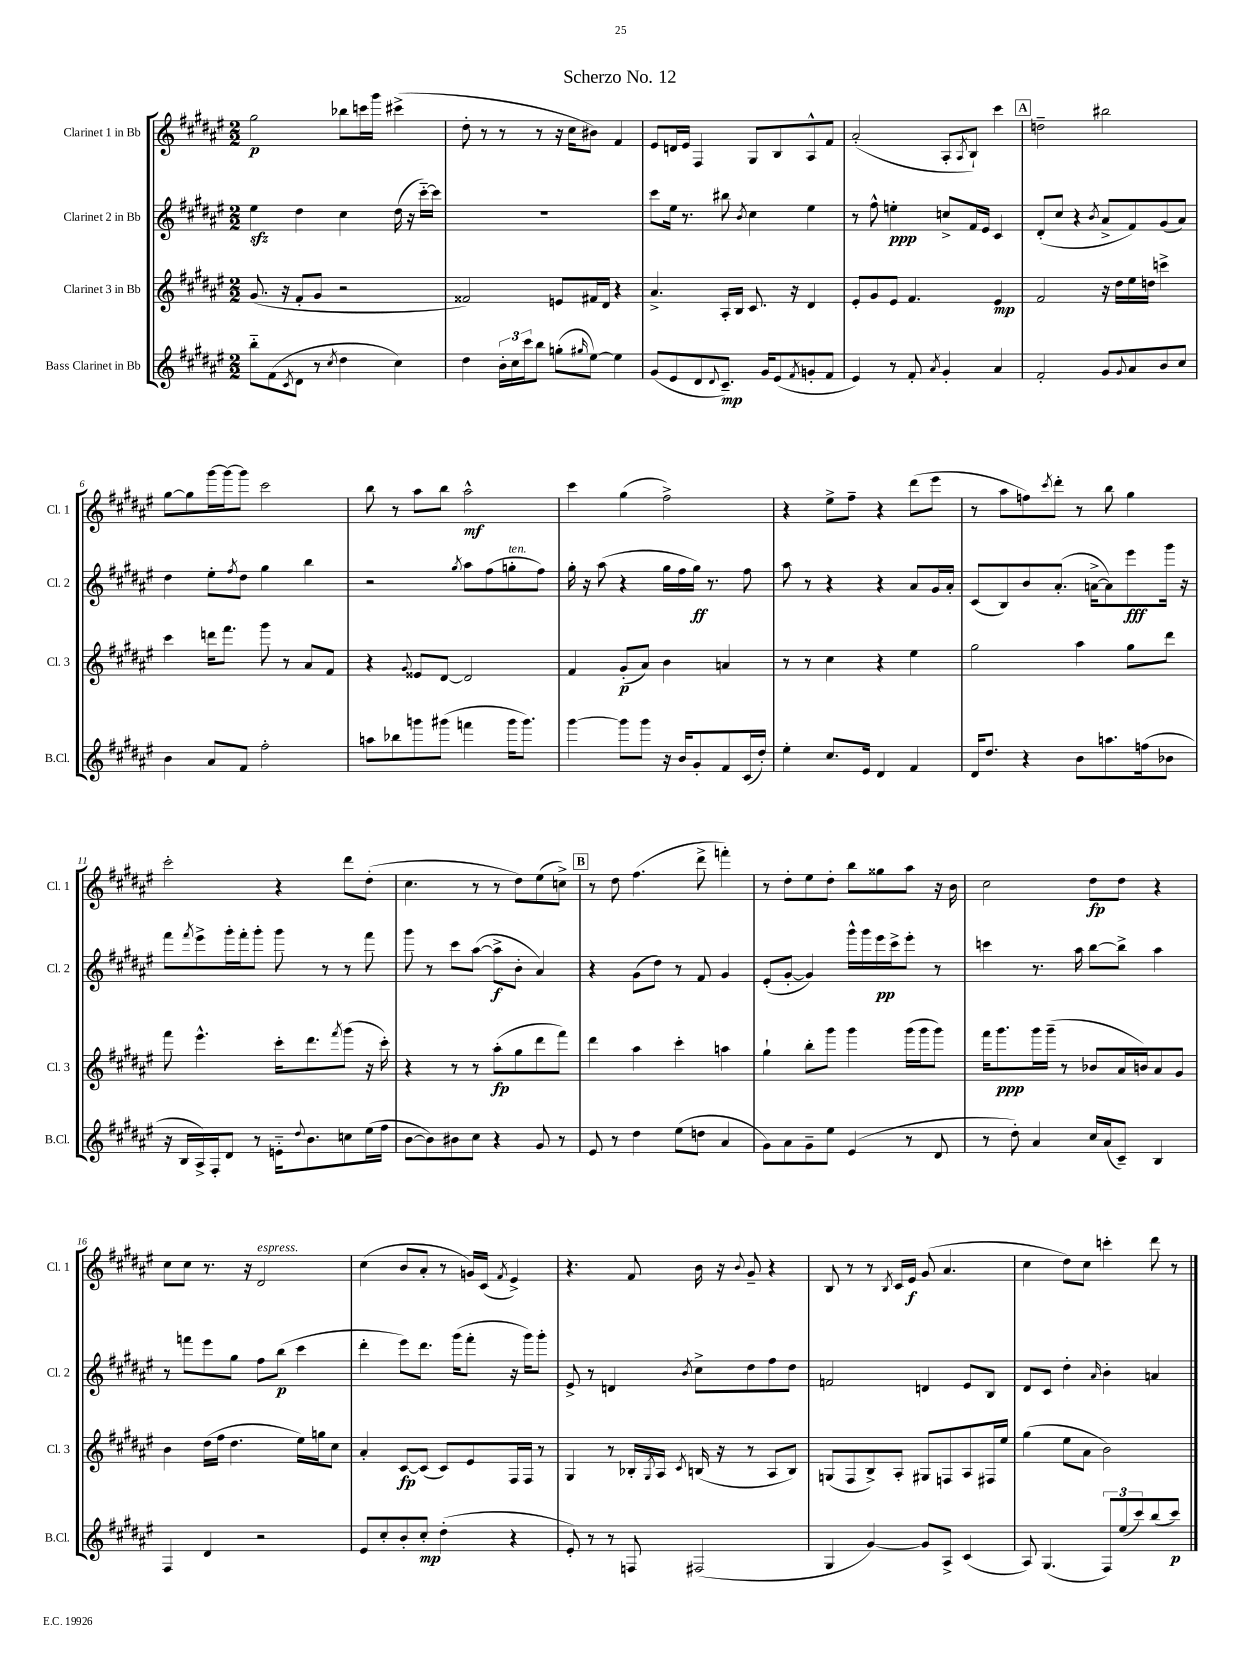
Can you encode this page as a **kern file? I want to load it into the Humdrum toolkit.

**kern	**dynam	**kern	**dynam	**kern	**dynam	**kern	**dynam
*part4	*part4	*part3	*part3	*part2	*part2	*part1	*part1
*staff4	*staff4	*staff3	*staff3	*staff2	*staff2	*staff1	*staff1
*I"Bass Clarinet in Bb	*	*I"Clarinet 3 in Bb	*	*I"Clarinet 2 in Bb	*	*I"Clarinet 1 in Bb	*
*I'B.Cl.	*	*I'Cl. 3	*	*I'Cl. 2	*	*I'Cl. 1	*
*clefG2	*	*clefG2	*	*clefG2	*	*clefG2	*
*k[f#c#g#d#a#e#]	*	*k[f#c#g#d#a#e#]	*	*k[f#c#g#d#a#e#]	*	*k[f#c#g#d#a#e#]	*
*M2/2	*	*M2/2	*	*M2/2	*	*M2/2	*
=1	=1	=1	=1	=1	=1	=1	=1
8bb\L	.	(8.g#/	.	4ee#zz\	.	2gg#\	p
(8f#\	.	.	.	.	.	.	.
.	.	16r	.	.	.	.	.
8qc#/	.	.	.	.	.	.	.
8d#\J	.	8f#'/L	.	4dd#\	.	.	.
8r	.	8g#/J	.	.	.	.	.
8qcc#/	.	.	.	.	.	.	.
4dd#\	.	2r	.	4cc#\	.	8bb-X\L	.
.	.	.	.	.	.	16cccn\L	.
.	.	.	.	.	.	16ggg#\JJ	.
4cc#\)	.	.	.	(16dd#\	.	(4ccc#X^\	.
.	.	.	.	16r	.	.	.
.	.	.	.	[16ccc#\LL)	.	.	.
.	.	.	.	16ccc#\JJ]	.	.	.
=2	=2	=2	=2	=2	=2	=2	=2
4dd#\	.	2f##X/)	.	1r	.	8dd#'\	.
.	.	.	.	.	.	8r	.
24b'\LL	.	.	.	.	.	8r	.
24cc#\	.	.	.	.	.	.	.
24ccc#\J	.	.	.	.	.	.	.
8bb\J	.	.	.	.	.	8r	.
(8ggn'\L	.	8en/L	.	.	.	16r	.
.	.	.	.	.	.	16cc#\KL	.
16qqgg#X/	.	.	.	.	.	.	.
[8ee#\J)	.	16f#X/L	.	.	.	8b#X\J)	.
.	.	16d#/JJ	.	.	.	.	.
4ee#\]	.	4r	.	.	.	4f#/	.
=3	=3	=3	=3	=3	=3	=3	=3
(8g#/L	.	4.a#^/	.	8ccc#\L	.	8e#/L	.
8e#/	.	.	.	16ee#\Jk	.	16dn/L	.
.	.	.	.	8.r	.	16e#/JJ	.
8d#/	.	.	.	.	.	4F#/	.
8qqd#/	.	.	.	.	.	.	.
8.c#~/J)	mp	16A#'/LL	.	8bb#X\	.	.	.
.	.	16B/JJ	.	.	.	.	.
.	.	.	.	8qb/	.	.	.
.	.	8.c#/	.	4cc#\	.	8G#/L	.
16g#/KL	.	.	.	.	.	.	.
(8e#/	.	.	.	.	.	8B/	.
.	.	16r	.	.	.	.	.
8qf#/	.	.	.	.	.	.	.
8gn'/	.	4d#/	.	4ee#\	.	8A#^^/	.
8f#/J	.	.	.	.	.	8f#/J	.
=4	=4	=4	=4	=4	=4	=4	=4
4e#/)	.	8e#'/L	.	8r	.	(2a#'/	.
.	.	8g#/	.	8ff#^^\	.	.	.
8r	.	8e#/J	.	4een'\	ppp	.	.
8f#'/	.	4.f#/	.	.	.	.	.
8qa#/	.	.	.	.	.	.	.
4g#'/	.	.	.	8ccn^/L	.	8A#'/L	.
.	.	.	.	.	.	8qA#/	.
.	.	.	.	16f#/L	.	8B`/J)	.
.	.	.	.	16e#/JJ	.	.	.
4a#/	.	4e#/	mp	4c#/	.	4ccc#\	.
!!LO:REH:place=s1:t=A
=5	=5	=5	=5	=5	=5	=5	=5
2f#'/	.	2f#/	.	(8d#'/L	.	2ddn~\	.
.	.	.	.	8cc#/J	.	.	.
.	.	.	.	4r	.	.	.
.	.	.	.	8qb/	.	.	.
8g#/L	.	16r	.	8a#^/L	.	2bb#X\	.
.	.	16dd#\LL	.	.	.	.	.
8qqg#/	.	.	.	.	.	.	.
8a#/	.	16ee#\	.	8f#/)	.	.	.
.	.	16ddn\JJ	.	.	.	.	.
8b/	.	4cccn^\	.	(8g#/	.	.	.
8cc#/J	.	.	.	8a#/J)	.	.	.
!!LO:LB:g=z
=6	=6	=6	=6	=6	=6	=6	=6
4b\	.	4ccc#\	.	4dd#\	.	[8gg#\L	.
.	.	.	.	.	.	8gg#\]	.
8a#/L	.	16dddn\KL	.	8ee#'\L	.	[16ggg#\L	.
.	.	8.fff#\J	.	.	.	16ggg#\J_	.
.	.	.	.	8qff#/	.	.	.
8f#/J	.	.	.	8dd#\J	.	8ggg#\J]	.
2ff#'\	.	8ggg#\	.	4gg#\	.	2ccc#\	.
.	.	8r	.	.	.	.	.
.	.	8a#/L	.	4bb\	.	.	.
.	.	8f#/J	.	.	.	.	.
=7	=7	=7	=7	=7	=7	=7	=7
8aan\L	.	4r	.	2r	.	8bb\	.
8bb-X\	.	.	.	.	.	8r	.
.	.	8qqg#/	.	.	.	.	.
8gggn\	.	8e##X/L	.	.	.	8aa#\L	.
(8ggg#X\J	.	[8d#/J	.	.	.	8bb\J	.
.	.	.	.	8qgg#/	.	.	.
4fffn\	.	2d#/]	.	8aa#\L	.	2aa#^^\	mf
.	.	.	.	(8ff#\	.	.	.
!	!	!	!	!LO:TX:a:i:t=ten.	!	!	!
16ggg#\KL	.	.	.	8ggn'\	.	.	.
8.ggg#\J)	.	.	.	.	.	.	.
.	.	.	.	8ff#\J)	.	.	.
=8	=8	=8	=8	=8	=8	=8	=8
[4ggg#\	.	4f#/	.	16gg#'\	.	4ccc#\	.
.	.	.	.	16r	.	.	.
.	.	.	.	(8aa#\	.	.	.
8ggg#\L]	.	(8g#'/L	p	4r	.	(4gg#\	.
8ggg#\J	.	8a#/J)	.	.	.	.	.
16r	.	4b\	.	16gg#\LL	.	2ff#^\)	.
16b/KL	.	.	.	16ff#\	.	.	.
8g#'/	.	.	.	16gg#\JJ)	ff	.	.
.	.	.	.	8.r	.	.	.
8f#/	.	4an/	.	.	.	.	.
(16c#/L	.	.	.	8ff#\	.	.	.
16dd#'/JJ)	.	.	.	.	.	.	.
=9	=9	=9	=9	=9	=9	=9	=9
4ee#'\	.	8r	.	8aa#\	.	4r	.
.	.	8r	.	8r	.	.	.
8.cc#/L	.	4cc#\	.	4r	.	8ee#^\L	.
.	.	.	.	.	.	8ff#~\J	.
16e#/Jk	.	.	.	.	.	.	.
4d#/	.	4r	.	4r	.	4r	.
4f#/	.	4ee#\	.	8a#/L	.	(8ddd#\L	.
.	.	.	.	16g#/L	.	8eee#\J	.
.	.	.	.	16a#'/JJ	.	.	.
=10	=10	=10	=10	=10	=10	=10	=10
16d#/KL	.	2gg#\	.	(8c#/L	.	8r	.
8.dd#/J	.	.	.	.	.	.	.
.	.	.	.	8B/)	.	8aa#\L	.
4r	.	.	.	8b/	.	8ffn\)	.
.	.	.	.	.	.	8qccc#/	.
.	.	.	.	(8.a#'/J	.	8ddd#'\J	.
8b\L	.	4aa#\	.	.	.	8r	.
.	.	.	.	[16an^\KL	.	.	.
8.aan\	.	.	.	8a\])	.	8bb\	.
.	.	8gg#\L	.	8eee#\	fff	4gg#\	.
(16ffn\k	.	.	.	.	.	.	.
8b-X\J	.	8ddd#\J	.	16ggg#\Jk	.	.	.
.	.	.	.	16r	.	.	.
!!LO:LB:g=z
=11	=11	=11	=11	=11	=11	=11	=11
16r	.	8fff#\	.	8fff#\L	.	2ccc#'\	.
16B/LL	.	.	.	.	.	.	.
.	.	.	.	8qfff#/	.	.	.
16A#^/)	.	4.eee#^^\	.	8eee#^\	.	.	.
16F#'/J	.	.	.	.	.	.	.
8d#/J	.	.	.	16ggg#'\L	.	.	.
.	.	.	.	16fff#'\J	.	.	.
8r	.	.	.	8ggg#'\J	.	.	.
16en\KL	.	16ccc#'\KL	.	8ggg#\	.	4r	.
8qqdd#/	.	.	.	.	.	.	.
8.b\	.	8.ddd#\	.	.	.	.	.
.	.	.	.	8r	.	.	.
.	.	8qfff#/	.	.	.	.	.
8ccn\	.	(8ggg#\J	.	8r	.	8ddd#\L	.
(16ee#\L	.	16r	.	8fff#\	.	(8dd#'\J	.
16ff#\JJ	.	16ccc#'\)	.	.	.	.	.
=12	=12	=12	=12	=12	=12	=12	=12
[8b\L	.	4r	.	8ggg#\	.	4.cc#\	.
8b\])	.	.	.	8r	.	.	.
8b#X\	.	8r	.	8ccc#\L	.	.	.
8cc#\J	.	8r	.	([8aa#\J	.	8r	.
4r	.	(8aa#'\L	fp	8aa#^\L]	f	8r	.
.	.	8gg#\	.	8b'\J	.	8dd#\L)	.
8g#/	.	8ddd#\	.	4a#/)	.	(8ee#\	.
8r	.	8fff#\J)	.	.	.	8ccn^\J)	.
!!LO:REH:place=s1:t=B
=13	=13	=13	=13	=13	=13	=13	=13
8e#/	.	4ddd#\	.	4r	.	8r	.
8r	.	.	.	.	.	8dd#\	.
4dd#\	.	4aa#\	.	(8g#\L	.	(4.ff#\	.
.	.	.	.	8dd#\J)	.	.	.
(8ee#\L	.	4ccc#'\	.	8r	.	.	.
8ddn\J	.	.	.	8f#/	.	8ddd#^\	.
4a#/	.	4aan\	.	4g#/	.	4fffn'\)	.
=14	=14	=14	=14	=14	=14	=14	=14
8g#\L)	.	4gg#`\	.	(8e#'/L	.	8r	.
8a#\	.	.	.	[8g#'/J	.	8dd#'\L	.
8g#~\	.	8bb'\L	.	4g#/])	.	8ee#\	.
8ee#\J	.	8ggg#\J	.	.	.	8dd#'\J	.
(4e#/	.	4ggg#\	.	16ggg#^^\LL	.	8bb\L	.
.	.	.	.	16ggg#\	.	.	.
.	.	.	.	16eee#\	pp	8gg##X\	.
.	.	.	.	16ccc#^\J	.	.	.
8r	.	(16ggg#\LL	.	8eee#'\J	.	8aa#\J	.
.	.	16ggg#\J	.	.	.	.	.
8d#/	.	8ggg#\J)	.	8r	.	16r	.
.	.	.	.	.	.	16b\	.
=15	=15	=15	=15	=15	=15	=15	=15
8r	.	16fff#\KL	.	4cccn\	.	2cc#\	.
.	.	8.ggg#\	ppp	.	.	.	.
8dd#'\)	.	.	.	.	.	.	.
4a#/	.	16ggg#\L	.	8.r	.	.	.
.	.	(16ggg#~\JJ	.	.	.	.	.
.	.	8r	.	.	.	.	.
.	.	.	.	16aa#\	.	.	.
16cc#/LL	.	8b-X/L	.	[8bb\L	.	8dd#\L	fp
(16a#/J	.	.	.	.	.	.	.
8c#~/J)	.	16a#/L	.	8bb^\J]	.	8dd#\J	.
.	.	16bn/J)	.	.	.	.	.
4B/	.	8a#/	.	4aa#\	.	4r	.
.	.	8g#/J	.	.	.	.	.
!!LO:LB:g=z
=16	=16	=16	=16	=16	=16	=16	=16
4F#/	.	4b\	.	8r	.	8cc#\L	.
.	.	.	.	8fffn\L	.	8cc#\J	.
4d#/	.	(16dd#\LL	.	8eee#\	.	8.r	.
.	.	16ff#\JJ	.	.	.	.	.
.	.	4.dd#\	.	8gg#\J	.	.	.
.	.	.	.	.	.	16r	.
!	!	!	!	!	!	!LO:TX:a:i:t=espress.	!
2r	.	.	.	8ff#\L	.	2d#/	.
.	.	.	.	(8bb\J	p	.	.
.	.	16ee#\LL)	.	4ccc#\	.	.	.
.	.	16ggn\J	.	.	.	.	.
.	.	8cc#\J	.	.	.	.	.
=17	=17	=17	=17	=17	=17	=17	=17
8e#/L	.	4a#'/	.	4ddd#'\	.	(4cc#\	.
8cc#'/	.	.	.	.	.	.	.
8b'/	.	[8c#/L	fp	8eee#\L)	.	8b/L	.
8cc#'/J	mp	(8c#/J]	.	8.ddd#\J	.	8a#'/J	.
(4dd#'\	.	8c#/L)	.	.	.	8r	.
.	.	.	.	(16ggg#\KL	.	.	.
.	.	8e#/	.	8fff#'\J	.	16gn/LL)	.
.	.	.	.	.	.	(16c#/JJ	.
.	.	.	.	.	.	8qf#/	.
4r	.	16F#/L	.	16r	.	4e#^/)	.
.	.	16F#/JJ	.	16ggg#\KL)	.	.	.
.	.	8r	.	8ggg#'\J	.	.	.
=18	=18	=18	=18	=18	=18	=18	=18
8e#'/)	.	4G#/	.	8e#^/	.	4.r	.
8r	.	.	.	8r	.	.	.
8r	.	8r	.	4dn/	.	.	.
8Fn/	.	16B-X'/LL	.	.	.	8f#/	.
.	.	8qG#/	.	.	.	.	.
.	.	16A#/JJ	.	.	.	.	.
.	.	8qc#/	.	8qb/	.	.	.
(2F#X/	.	(16Bn/	.	8cc#^\L	.	16b\	.
.	.	16r	.	.	.	16r	.
.	.	.	.	.	.	8qqb/	.
.	.	8r	.	8dd#\	.	8g#~/	.
.	.	8A#/L	.	8ff#\	.	4r	.
.	.	8B/J)	.	8dd#\J	.	.	.
=19	=19	=19	=19	=19	=19	=19	=19
4G#/	.	(8Gn/L	.	2fn/	.	8B/	.
.	.	8F#/	.	.	.	8r	.
[4g#/)	.	8B^/)	.	.	.	8r	.
.	.	.	.	.	.	8qB/	.
.	.	8A#'/J	.	.	.	16c#/LL	.
.	.	.	.	.	.	16e#/JJ	f
8g#/L]	.	8G#X/L	.	4dn/	.	(8g#/	.
8A#^/J	.	8Fn/	.	.	.	4.a#/	.
(4c#/	.	8A#/	.	8e#/L	.	.	.
.	.	16F#X/L	.	8B/J	.	.	.
.	.	16ee#/JJ	.	.	.	.	.
=20	=20	=20	=20	=20	=20	=20	=20
8A#/)	.	(4gg#\	.	8d#/L	.	4cc#\	.
(4.G#/	.	.	.	8c#/J	.	.	.
.	.	8ee#\L	.	4dd#'\	.	8dd#\L)	.
.	.	8a#\J	.	.	.	8cc#\J	.
.	.	.	.	16qqa#/	.	.	.
12F#/L)	.	2b\)	.	4b'\	.	4cccn'\	.
(12ee#/	.	.	.	.	.	.	.
12ccc#/)	.	.	.	.	.	.	.
(8bb/	.	.	.	4an/	.	8ddd#\	.
8ccc#/J)	p	.	.	.	.	8r	.
==	==	==	==	==	==	==	==
*-	*-	*-	*-	*-	*-	*-	*-
